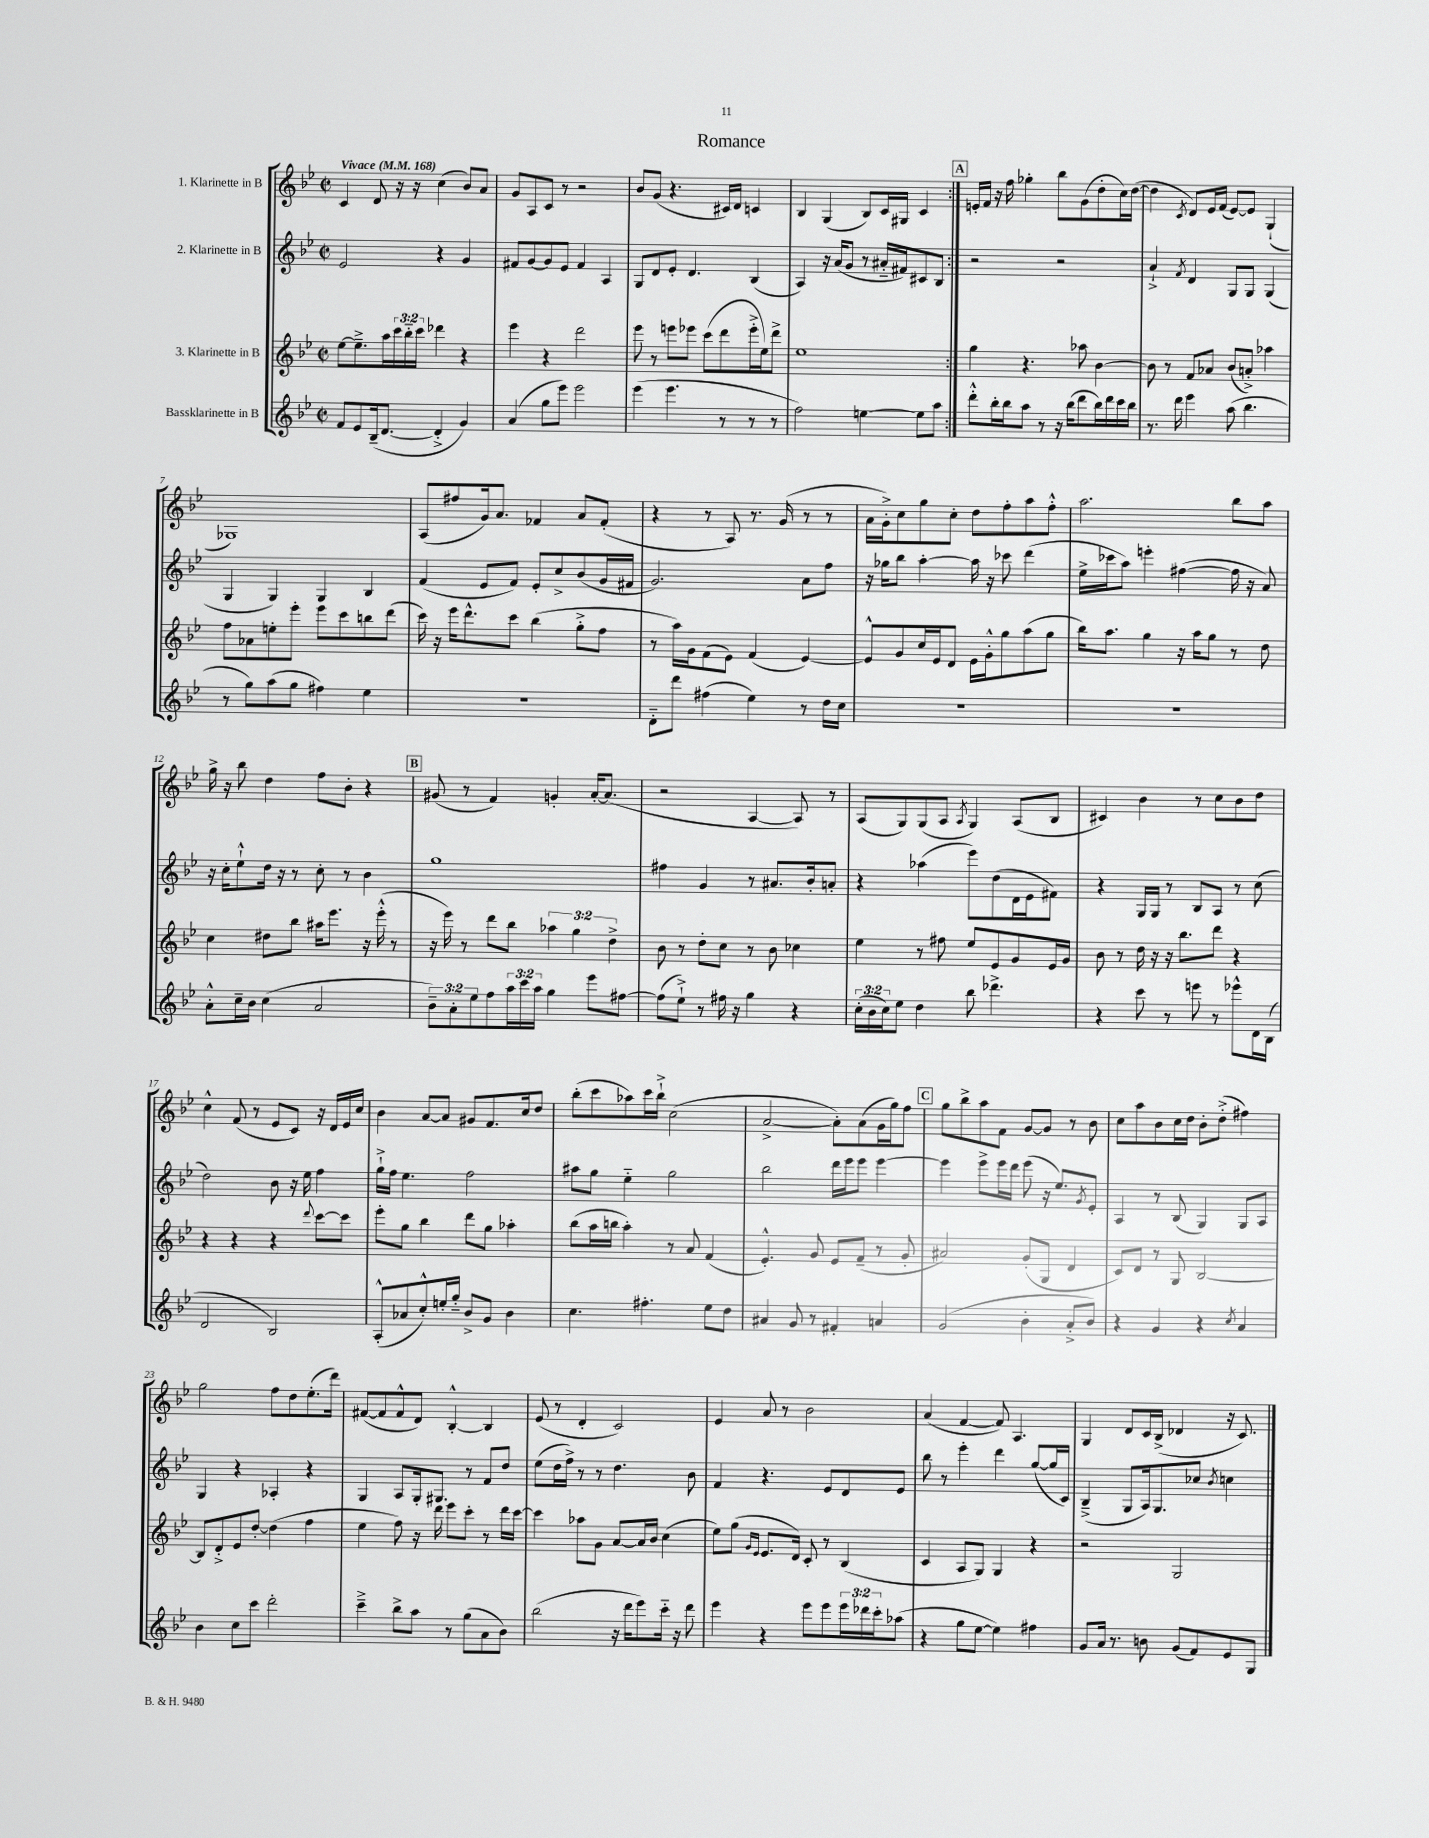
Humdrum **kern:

**kern	**kern	**kern	**kern
*staff4	*staff3	*staff2	*staff1
*clefG2	*clefG2	*clefG2	*clefG2
*k[b-e-]	*k[b-e-]	*k[b-e-]	*k[b-e-]
*M2/2	*M2/2	*M2/2	*M2/2
*met(c|)	*met(c|)	*met(c|)	*met(c|)
*MM168	*MM168	*MM168	*MM168
8f	[8ee-	2e-	4c
8e-	8.ee-~^]	.	.
(16B-~	.	.	8d
[8.d	16aa	.	.
.	24ccc	.	16r
.	24bb-'~	.	.
.	.	.	16r
.	24ccc	.	.
4d'^]	4ddd-	4r	(4cc
4g)	4r	4g	8b-)
.	.	.	8a
=	=	=	=
(4a	4eee-	8f#	8g
.	.	[8g	8A
8gg	4r	8g]	8c
8eee-)	.	8e-	8r
2eee-	2ddd	4f#	2r
.	.	4A	.
=	=	=	=
(4eee-	8eee-	8G	8b-
.	8r	8d	(8g
4.eee-	8eee	8e-'	4.r
.	8eee-	4.d	.
.	(8ccc	.	.
8r	8ddd	.	16c#)
.	.	.	16d
8r	16eee-'^	(4B-	4c
.	16ee-)	.	.
8r	8ddd^	.	.
=	=	=	=
2ff)	1ee-	4A)	4B-
.	.	16r	(4G
.	.	(16a	.
.	.	8g	.
[4ee	.	8r	8B-)
.	.	16a#'~	16c
.	.	16f#)	16G#
8ee]	.	8c#	4c
8aa	.	8B-	.
=:|!	=:|!	=:|!	=:|!
8ddd'^^	4gg	2r	16e'
.	.	.	16f
16bb-'	.	.	16r
16bb-	.	.	16ff
8aa	4.r	.	4gg-'
8r	.	.	.
16r	.	2r	8bb-
(16bb-	.	.	.
8ddd	8aa-	.	(8g
16bb-)	[4b-	.	8dd'
16ddd	.	.	.
16ccc	.	.	16cc)
16bb-	.	.	([16dd
=	=	=	=
8.r	8b-]	4a`^	4dd]
.	8r	.	.
16ddd	.	.	.
.	.	8qf	8qc
4eee-	8f	4d	8d)
.	8a-	.	16e-
.	.	.	(16f
(8aa	(8b-	8G	[8e-)
4.bb-	8a'^)	8G	8e-]
.	4aa-	(4G	(4G`
=	=	=	=
8r	8ff	4G	1G-)
8gg)	8a-	.	.
(8aa	8ee'	4G)	.
8gg	8eee-'	.	.
4ff#)	8eee-	4G	.
.	8ccc	.	.
4ee-	8bb	4B-	.
.	(8ddd	.	.
=	=	=	=
1r	16ccc)	(4f	(8A
.	16r	.	.
.	16eee-	.	8ff#
.	8.ddd^^	.	.
.	.	8e-	16g)
.	.	.	8.a
.	8ccc	8f)	.
.	(4bb-	8e-'	4f-
.	.	8cc^	.
.	8gg'^	(8b-	8a
.	8ff	16g	(8f-'
.	.	16f#	.
=	=	=	=
8d'~	8r	2.g)	4r
8ddd	16aa)	.	.
.	16g	.	.
(4ff#	(8f	.	8r
.	8e-)	.	8A)
4ee-)	(4f	.	8.r
.	.	.	(16g
8r	[4e-)	8a	8r
16dd	.	8ff	8r
16cc	.	.	.
=	=	=	=
1r	8e-^^]	16r	16a
.	.	16gg-	16g'^)
.	8g	8bb-	8cc
.	16cc	[4aa'	8gg
.	16e-	.	.
.	8d	.	8cc'
.	16e-	16aa]	8dd
.	16g'^^	16r	.
.	8gg	8ccc-	8ff'
.	(8aa	(4ddd	8aa
.	8gg	.	8ff'^^
=	=	=	=
1r	16bb-)	16ee-^	2.aa
.	8.aa	16ccc-	.
.	.	8aa)	.
.	4gg	4eee'	.
.	16r	([4ff#	.
.	16aa	.	.
.	8gg	.	.
.	8r	16ff#]	8bb-
.	.	16r	.
.	8dd	8a)	8aa
=	=	=	=
8a'^^	4cc	16r	16gg^
.	.	16cc'	16r
16cc~	.	8ee-`^^	8bb-
16b-	.	.	.
(4cc	8dd#	16dd	4dd
.	.	16r	.
.	8bb-	8r	.
2a	16aa#	8cc'	8ff
.	8.eee-	.	.
.	.	8r	8b-'
.	16r	4b-	4r
.	(16eee-'^^	.	.
.	8r	.	.
=	=	=	=
12b-~)	16r	1gg	(8g#
.	16eee-)	.	.
12a'	.	.	.
.	8r	.	8r
12ee-	.	.	.
8ff	8ddd	.	4f)
24aa	8bb-	.	.
24ccc	.	.	.
24aa	.	.	.
4gg	6aa-	.	4g'
.	6gg	.	.
8eee-	.	.	[16a'
.	.	.	(8.a]
.	6dd^	.	.
[8ff#	.	.	.
=	=	=	=
(8ff#]	8b-	4ff#	2r
8ee-`^)	8r	.	.
8r	8dd'	4g	.
16ff#	8cc	.	.
16r	.	.	.
4gg	8r	8r	[4A
.	8b-	8.a#	.
4r	4cc-	.	8A])
.	.	16b-'	.
.	.	8a'	8r
=	=	=	=
(24cc'	4ee-	4r	(8A
24b-	.	.	.
24cc)	.	.	.
8ee-	.	.	8G)
4dd	8r	(4aa-	(8G
.	8ff#	.	8A
.	.	.	8qA
8bb-	8ee-	8eee-)	4G)
4.ddd-^	8e-	(8dd	.
.	8g	16d	(8A
.	.	16e-	.
.	16e-	8f#)	8B-
.	16g	.	.
=	=	=	=
4r	8b-	4r	4c#)
.	8r	.	.
8ccc	16dd	16G	4b-
.	16r	16G	.
8r	16r	8r	.
.	8.bb-	.	.
8eee	.	8B-	8r
8r	8ddd	8A	8cc
8eee-^^	4r	8r	8b-
16d	.	(8cc	8dd
(16B-	.	.	.
=	=	=	=
2d	4r	2dd)	4cc^^
.	4r	.	(8f
.	.	.	8r
2B-)	4r	8b-	8e-
.	.	16r	8c)
.	.	16ee-	.
.	8qqddd	.	.
.	[8ccc	4ff	16r
.	.	.	16d
.	8ccc]	.	16e-
.	.	.	16cc
=	=	=	=
(8A'^^	8eee-'	16gg`^	4b-
.	.	16ff	.
8a-	8gg	4.ee-	.
8cc'^^)	4bb-	.	[8a
16ee'	.	.	8a]
16gg'~	.	.	.
8b-^	8ddd	2ff	8g#
8g	8gg	.	8.f
4b-	4aa-'	.	.
.	.	.	16cc
.	.	.	8dd
=	=	=	=
4.cc	(8bb-	8aa#	(8bb-'
.	16aa	8gg	8ccc
.	16bb	.	.
.	4aa')	4ee-'~	8aa-)
4.ff#'	.	.	16ccc
.	.	.	16bb-`^
.	8r	2gg	(2cc
.	8a	.	.
8ee-	(4f	.	.
8dd	.	.	.
=	=	=	=
4a#	4.e-'^^)	2bb-	[2a^
8g	.	.	.
8r	8g	.	.
4f#'	8e-	16ddd	8a'])
.	.	16eee-	.
.	(8f~	8eee-	(8a
4a	8r	[4eee-	16g
.	.	.	16gg)
.	8g'	.	8ff
=	=	=	=
(2g	2a#)	4eee-]	8gg
.	.	.	8bb-^
.	.	8eee-^	8aa
.	.	16eee-	8f
.	.	16ddd	.
4b-'	(8g'	(8eee-	[8g
.	8G	16r	8g]
.	.	8.ee-)	.
8a'^	4d	.	8r
.	.	8qg	.
8b-)	.	8e-'	8b-
=	=	=	=
4r	8c)	4A	8cc
.	8d	.	8aa
4g	8r	8r	8b-
.	8G	(8B-	16cc
.	.	.	16dd
4r	[2B-	4G)	8b-'
.	.	.	(8dd'^
8qcc	.	.	.
4a	.	8G	4ff#)
.	.	8A	.
=	=	=	=
4b-	8B-]	4G	2gg
.	8d'^	.	.
8cc	8e-	4r	.
8ccc	[8dd'	.	.
2ddd'	(4dd]	4A-'	8ff
.	.	.	8dd
.	4ff	4r	(8.ee-'
.	.	.	16ddd)
=	=	=	=
4ccc~^	4ee-	4G	([8f#
.	.	.	8f#]
8bb-^	8ff)	8A	8f#^^
8aa	16r	16G'	8d)
.	16ddd	8.G#	.
8r	8eee-	.	[4B-'^^
(8gg	8ccc'	8r	.
8a	8r	8f	4B-]
8b-)	16ddd	8dd	.
.	[16ccc	.	.
=	=	=	=
(2bb-	4ccc]	(8ee-	(8e-
.	.	16dd	8r
.	.	16ff^)	.
.	8aa-	8r	4d'
.	8g	8r	.
16r	[8a	4.dd	2c)
16ddd	.	.	.
8eee-)	16a]	.	.
.	16b-	.	.
16ccc'~	(4cc	.	.
16r	.	.	.
8ddd	.	8b-	.
=	=	=	=
4eee-	8ee-)	4f	4e-
.	(8gg	.	.
.	16qqg	.	.
.	16qqe-	.	.
4r	8.e-	4.r	8a
.	.	.	8r
.	16d)	.	.
8eee-	8c'	.	2b-
8eee-	8r	8e-	.
24eee-	(4B-	8d	.
24ddd-	.	.	.
24ccc'	.	.	.
(8aa-	.	8e-	.
=	=	=	=
4r	4c	8bb-	(4a
.	.	8r	.
8gg	8A	4eee-'	[4f
[8ee-	8G)	.	.
4ee-])	4G	4ddd	8f])
.	.	.	4.A
4ff#	4r	([8gg	.
.	.	16gg]	.
.	.	16c)	.
=	=	=	=
8g	2r	(4B-~^	4G
16a	.	.	.
8.r	.	.	.
.	.	8G	8d
8b	.	16A)	16c
.	.	8.G	(16B-^
(8g	2G	.	4d-
8f)	.	8cc-	.
.	.	8qb-	.
8e-	.	4cc	16r
.	.	.	8.c)
8G	.	.	.
==	==	==	==
*-	*-	*-	*-
